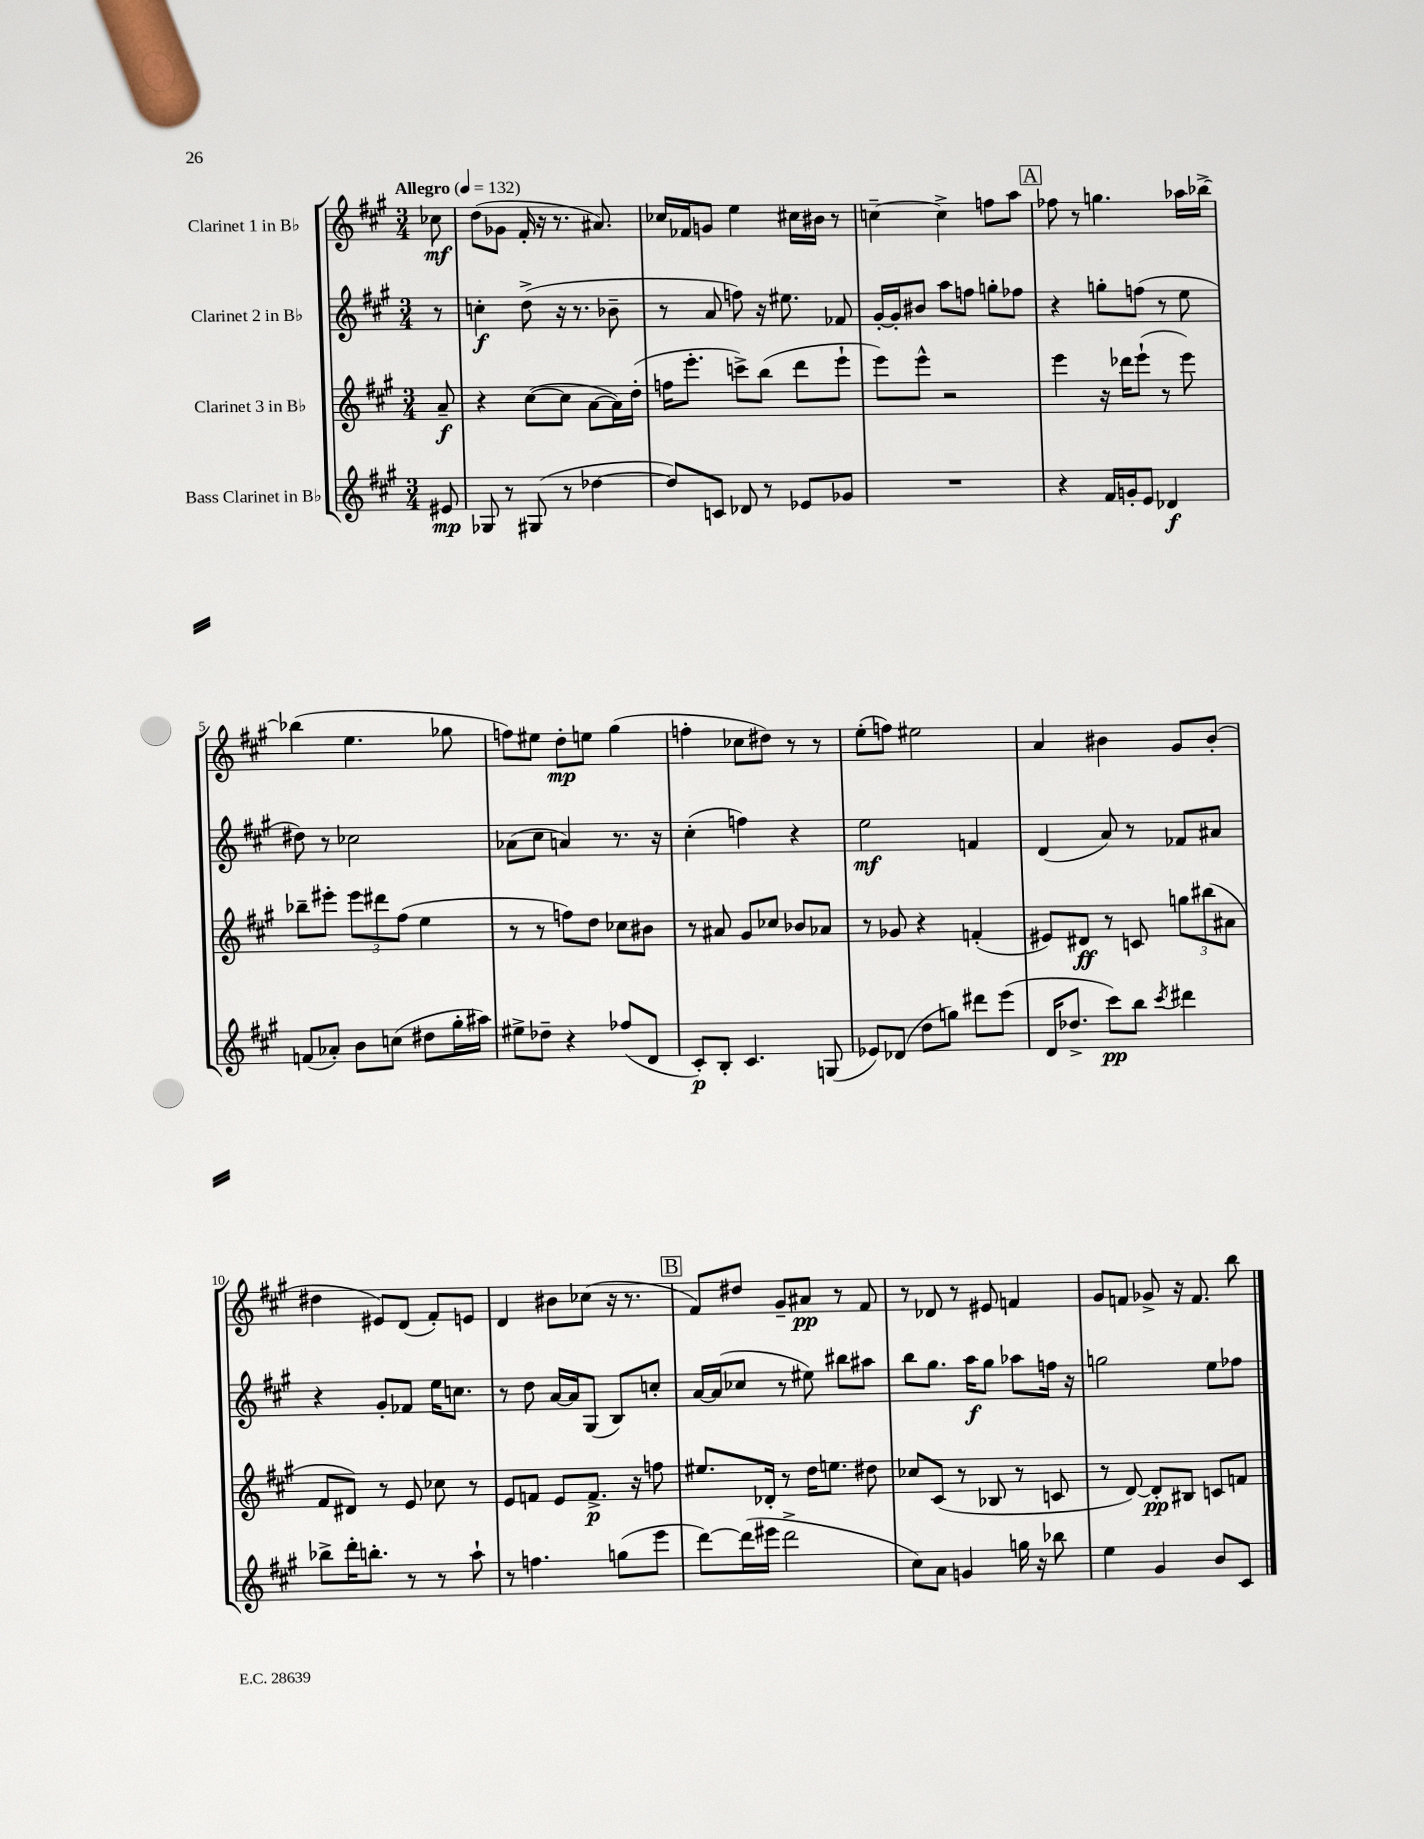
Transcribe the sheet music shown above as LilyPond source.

<<
\new StaffGroup <<
\new Staff = "s0" \with { instrumentName = "Clarinet 1 in Bb" } {
    \clef treble \key a \major \numericTimeSignature \time 3/4 \partial 8 \tempo "Allegro" 4 = 132
    \autoBeamOff ces''8\mf |
    d''8[( ges'8] fis'16-. r16 r8. ais'8.) |
    ces''16[ fes'16 g'8] e''4 cis''16[ bis'16] r8 |
    c''4~-- c''4-> f''8[ a''8] |
    \mark \markup { \box "A" } fes''8 r8 g''4. aes''16[ bes''16]~-> |
    bes''4( e''4. ges''8 |
    f''8[) eis''8] d''8[-.\mp e''8] gis''4( |
    f''4-. ces''8[ dis''8]) r8 r8 |
    e''8[-.( f''8]) eis''2 |
    a'4 bis'4 gis'8[ bis'8]-.( |
    dis''4 eis'8[) d'8]( fis'8[-.) e'8] |
    d'4 bis'8[ ces''8]( r16 r8. |
    \mark \markup { \box "B" } fis'8[) dis''8] gis'8[-- ais'8]\pp r8 fis'8 |
    r8 des'8 r8 eis'8 f'4 |
    gis'8[ f'8] ges'8-> r16 f'8. b''8 \bar "|." |
}
\new Staff = "s1" \with { instrumentName = "Clarinet 2 in Bb" } {
    \clef treble \key a \major \numericTimeSignature \time 3/4 \partial 8
    \autoBeamOff r8 |
    c''4-.\f d''8->( r16 r8. bes'8-- |
    r8 a'8 f''8) r16 eis''8. fes'8 |
    gis'16[~-. gis'16-. bis'8] a''8[ f''8] g''8[-. fes''8] |
    \mark \markup { \box "A" } r4 g''8[-. f''8]( r8 e''8 |
    dis''8) r8 ces''2 |
    aes'8[( cis''8] a'4) r8. r16 |
    cis''4-.( f''4) r4 |
    e''2\mf f'4 |
    d'4( a'8) r8 fes'8[ ais'8] |
    r4 gis'8[-. fes'8] e''16[ c''8.] |
    r8 d''8 a'16[~ a'16 gis8]( b8[) c''8]-. |
    \mark \markup { \box "B" } a'16[~ a'16( ces''8] r8 eis''8) bis''8[ ais''8] |
    b''8[ gis''8.] a''16[\f gis''8] aes''8[ f''16] r16 |
    g''2 e''8[ fes''8] \bar "|." |
}
\new Staff = "s2" \with { instrumentName = "Clarinet 3 in Bb" } {
    \clef treble \key a \major \numericTimeSignature \time 3/4 \partial 8
    \autoBeamOff a'8--\f |
    r4 cis''8[~( cis''8] a'8[~ a'16) d''16]-.( |
    f''16[ e'''8.]-. c'''8[->) b''8]( d'''8[ e'''8]-! |
    e'''8[) e'''8]-^ r2 |
    \mark \markup { \box "A" } e'''4 r16 des'''16[ e'''8]-!( r8 e'''8) |
    bes''8[-- eis'''8]-. \tuplet 3/2 { eis'''8[ dis'''8 fis''8]( } e''4 |
    r8 r8 f''8[) d''8] ces''8[ bis'8] |
    r8 ais'8 gis'8[ ces''8] bes'8[ aes'8] |
    r8 ges'8 r4 f'4-.( |
    eis'8[) dis'8]\ff r8 c'8 \tuplet 3/2 { g''8[ bis''8( ais'8] } |
    fis'8[ dis'8]) r8 e'8 ces''8 r8 |
    e'8[ f'8] e'8[ f'8.]->\p r16 f''8 |
    \mark \markup { \box "B" } eis''8.[ des'16]-. r8 d''16[ e''8.] dis''8 |
    ces''8[ cis'8]( r8 bes8 r8 c'8 |
    r8 d'8~) d'8[-.\pp bis8] c'8[ f'8] \bar "|." |
}
\new Staff = "s3" \with { instrumentName = "Bass Clarinet in Bb" } {
    \clef treble \key a \major \numericTimeSignature \time 3/4 \partial 8
    \autoBeamOff eis'8\mp |
    ges8 r8 gis8( r8 des''4~ |
    des''8[) c'8] des'8 r8 ees'8[ ges'8] |
    R2. |
    \mark \markup { \box "A" } r4 fis'16[ g'16-. e'8] des'4\f |
    f'8[( aes'8]-.) b'8[ c''8]( dis''8[ gis''16-. ais''16]) |
    eis''8[-> des''8]-- r4 fes''8[( d'8] |
    cis'8[-.\p) b8]-. cis'4. g8( |
    ees'8[) des'8]( d''8[ g''8]) dis'''8[ e'''8]( |
    d'16[ des''8.]-> cis'''8[\pp) b''8] \acciaccatura { cis'''8 } dis'''4 |
    bes''8[-> d'''16-. b''8.]-. r8 r8 a''8-! |
    r8 f''4. g''8[( e'''8] |
    \mark \markup { \box "B" } d'''8[~) d'''16( eis'''16] d'''2-> |
    cis''8[) a'8] g'4 g''16 r16 bes''8 |
    e''4 gis'4 b'8[ cis'8] \bar "|." |
}
>>
>>
